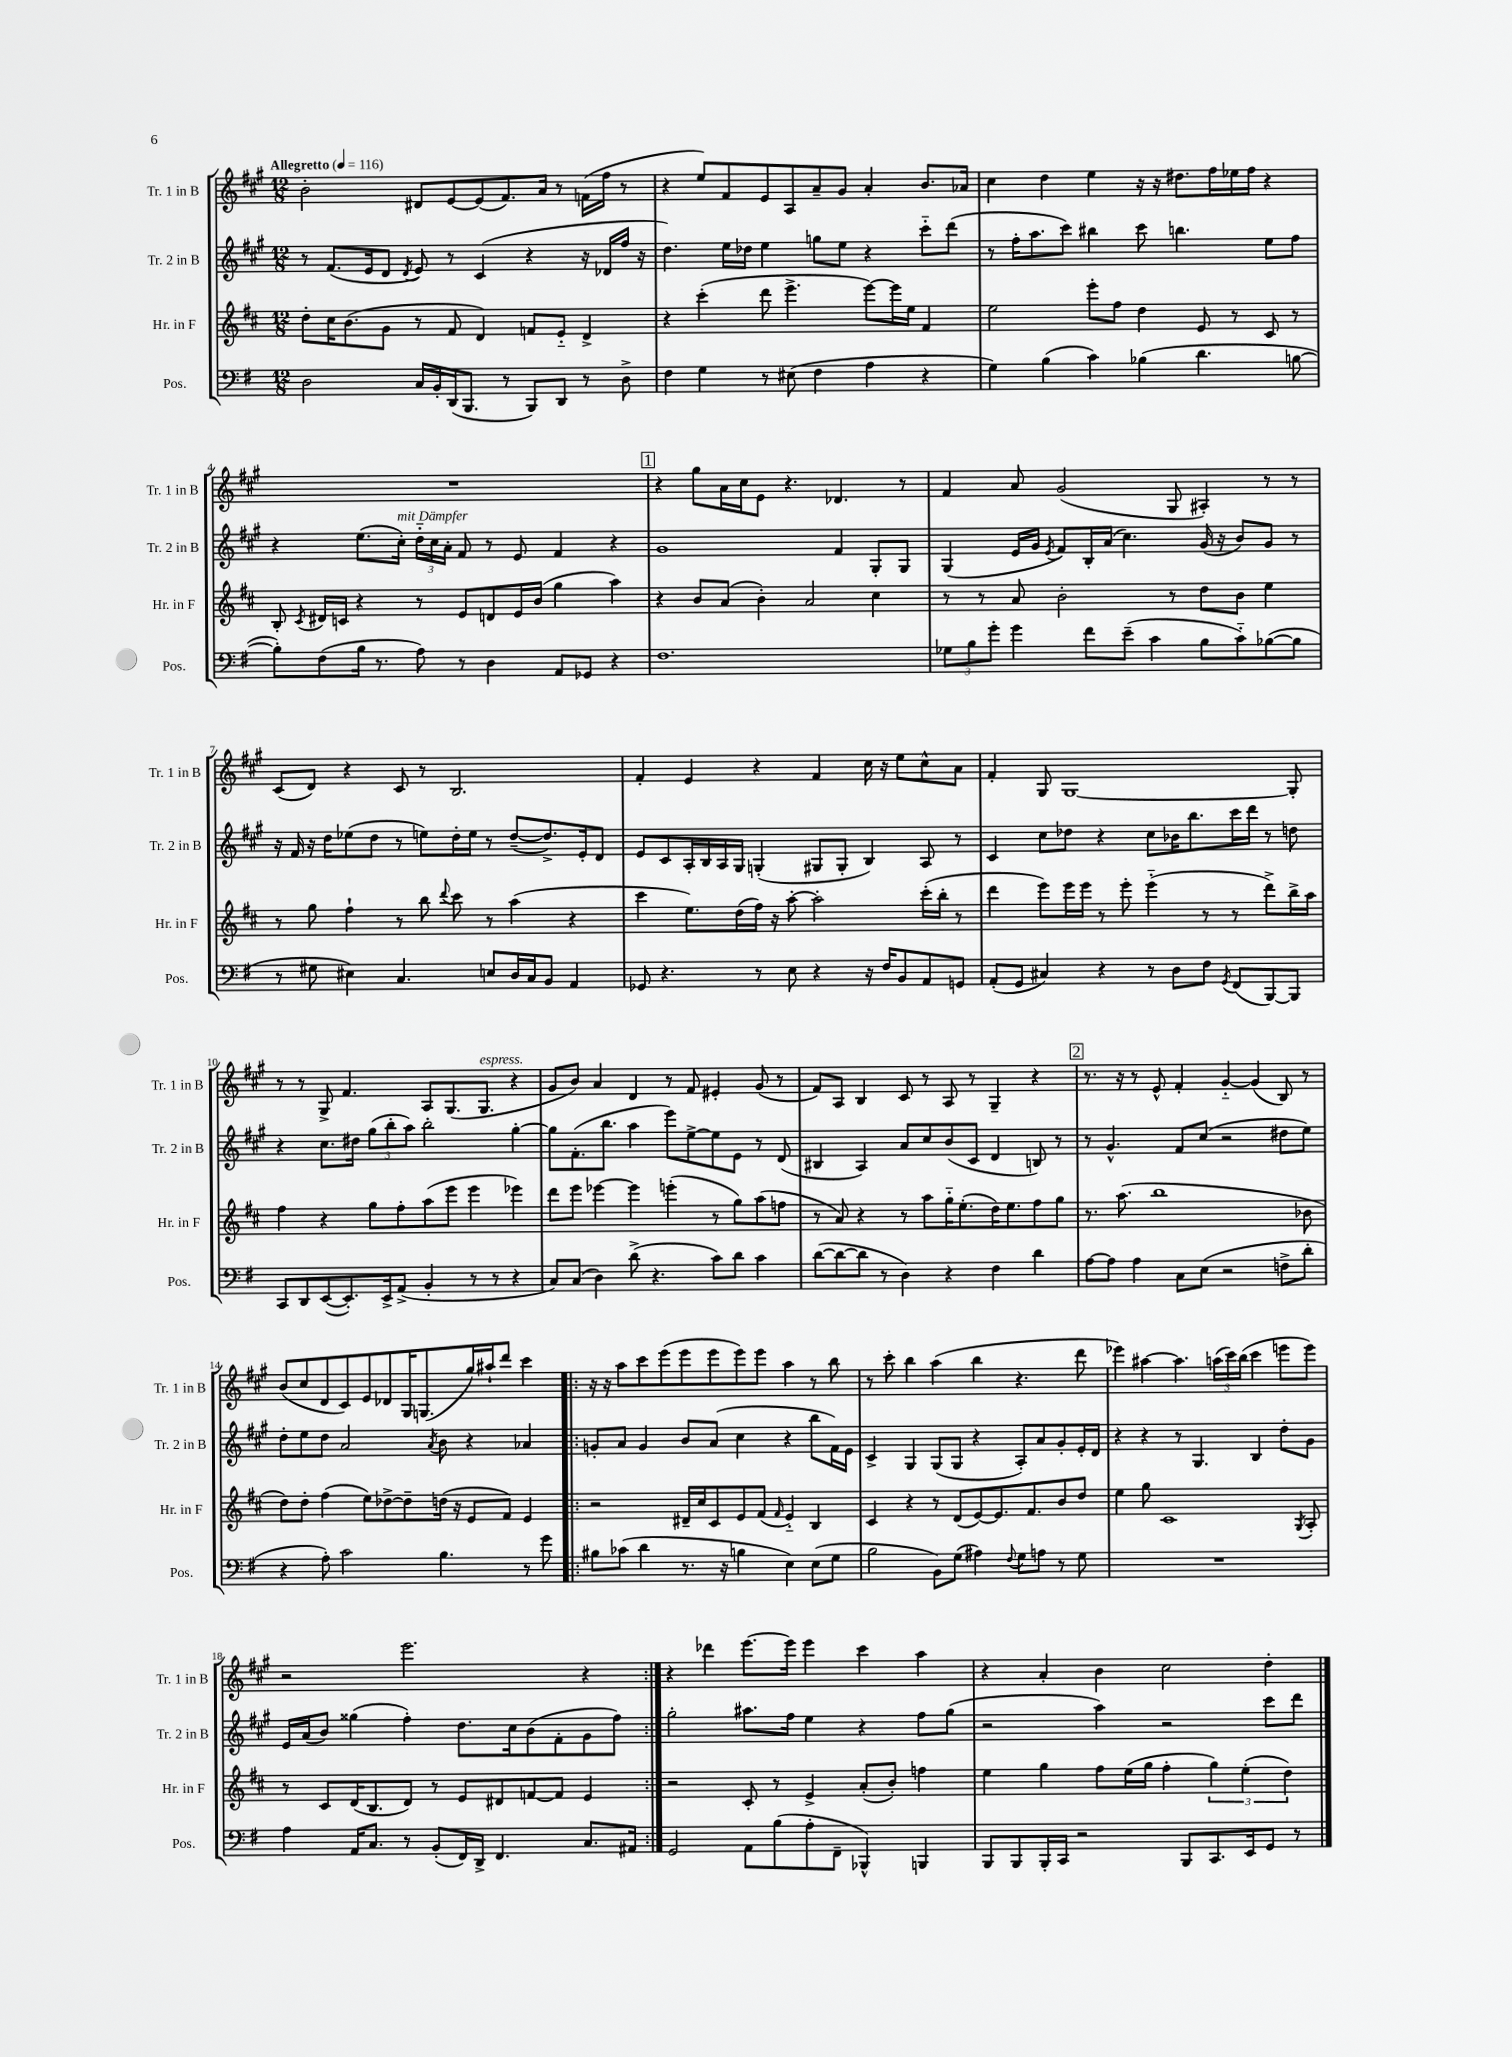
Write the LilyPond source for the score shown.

<<
\new StaffGroup <<
\new Staff = "s0" \with { instrumentName = "Tr. 1 in B" shortInstrumentName = "Tr. 1 in B" } {
    \clef treble \key a \major \numericTimeSignature \time 12/8 \tempo "Allegretto" 4 = 116
    \autoBeamOff b'2-. dis'8[ e'8~ e'8( fis'8.) a'16] r8 f'16[( fis''16] r8 |
    r4 e''8[) fis'8 e'8 a8 a'8-- gis'8] a'4-. b'8.[ aes'16] |
    cis''4 d''4 e''4 r16 r16 dis''8.[ fis''16 ees''16 fis''16] r4 |
    R1. |
    \mark \markup { \box "1" } r4 gis''8[ a'16 cis''16 e'8] r4. des'4. r8 |
    fis'4 a'8 gis'2( gis8 ais4-.) r8 r8 |
    cis'8[( d'8]) r4 cis'8 r8 b2. |
    fis'4-. e'4 r4 fis'4 cis''16 r16 e''8[ cis''8-^ a'8] |
    fis'4-. gis8 gis1~ gis8-. |
    r8 r8 gis8-> fis'4. a8[ gis8.( gis8.]^\markup { \italic "espress." } r4 |
    gis'8[ b'8]) a'4 d'4 r8 fis'8 eis'4-. gis'8( r8 |
    fis'8[) a8] b4 cis'8 r8 a8 r8 gis4-- r4 |
    \mark \markup { \box "2" } r8. r16 r8 e'8-^ fis'4-. gis'4~-_ gis'4( b8) r8 |
    b'8[( cis''8 d'8 cis'8) e'8 des'8 gis16 g8.( gis''16) ais''16-! d'''8] cis'''4 |
    \repeat volta 2 { r16 r16 a''8[ cis'''8 e'''8( e'''8 e'''8 e'''8) e'''8] a''4 r8 b''8 |
    r8 cis'''8-. b''4 a''4( b''4 r4. d'''8 |
    ees'''4) ais''4~ ais''4. \tuplet 3/2 { a''16[( cis'''16) b''16]( } cis'''4 e'''8[ e'''8]) |
    r2 e'''2. r4 | }
    r4 des'''4 e'''8.[~ e'''16] e'''4 cis'''4 a''4 |
    r4 a'4-. b'4 cis''2 d''4-. \bar "|." |
}
\new Staff = "s1" \with { instrumentName = "Tr. 2 in B" shortInstrumentName = "Tr. 2 in B" } {
    \clef treble \key a \major \numericTimeSignature \time 12/8
    \autoBeamOff r8 fis'8.[( e'16 d'8] \acciaccatura { d'8 } e'8) r8 cis'4( r4 r16 des'16[ fis''16] r16 |
    d''4.) e''16[ des''16] e''4 g''8[ e''8] r4 cis'''8[-_ d'''8]( |
    r8 fis''16[-. a''8. cis'''8]) bis''4 cis'''8 b''4. e''8[ fis''8] |
    r4 e''8.[( cis''16]-.^\markup { \italic "mit Dämpfer" }) \tuplet 3/2 { d''16[-_ cis''16 a'16]-. } fis'8 r8 e'8 fis'4 r4 |
    \mark \markup { \box "1" } gis'1 fis'4 gis8[-. gis8] |
    gis4( e'16[ gis'16] \acciaccatura { e'8 } fis'8[) b16-. a'16]( cis''4.) gis'16( r16 b'8[) gis'8] r8 |
    r16 fis'16 r16 d''16[ ees''8( d''8] r8 e''8[) d''16-. e''16] r8 d''8[~--( d''8.->) e'16-. d'8] |
    e'8[ cis'8 a16-. b16 a16 gis16] g4-.( gis8[ gis8]-. b4) a8 r8 |
    cis'4 cis''8[ des''8] r4 cis''8[ bes'16 b''8. cis'''16 d'''16] r8 d''8 |
    r4 cis''8.[ dis''16] \tuplet 3/2 { gis''8[( b''8-. a''8]) } b''2-. gis''4~-. |
    gis''8[ fis'8.-.( b''8.] a''4 e'''8[) e''8~-> e''8 e'8] r8 d'8( |
    bis4 a4) a'8[ cis''8 b'8( cis'8] d'4 b8) r8 |
    \mark \markup { \box "2" } r8 gis'4.-^ fis'8[ cis''8]( r2 dis''8[ e''8]) |
    d''8[-. e''8 d''8] a'2 \acciaccatura { a'8 } b'8 r4 aes'4 |
    \repeat volta 2 { g'8[-. a'8] g'4 b'8[ a'8]( cis''4 r4 b''8[ fis'16) e'16] |
    cis'4-> gis4 gis8[( gis8] r4 a8[-.) a'8 gis'8-. e'16-. d'16] |
    r4 r4 r8 gis4. b4 d''8[-. gis'8] |
    e'16[ a'16( b'8]) gisis''4( fis''4-.) d''8.[ cis''16 b'8( fis'8-. gis'8 fis''8]) | }
    gis''2-. ais''8.[ fis''16] e''4 r4 fis''8[ gis''8]( |
    r2 a''4) r2 cis'''8[ d'''8] \bar "|." |
}
\new Staff = "s2" \with { instrumentName = "Hr. in F" shortInstrumentName = "Hr. in F" } {
    \clef treble \key d \major \numericTimeSignature \time 12/8
    \autoBeamOff d''8[-. cis''16 b'8.( g'8] r8 fis'8 d'4) f'8[ e'8]-_ d'4-> |
    r4 cis'''4-.( d'''8 e'''4.-> e'''8[~) e'''16 e''16] fis'4 |
    e''2 e'''8[-. fis''8] d''4 e'8 r8 cis'8 r8 |
    b8-. \acciaccatura { cis'8 } dis'16[ c'16] r4 r8 e'8[ d'8 e'16 b'16]( g''4 a''4) |
    \mark \markup { \box "1" } r4 b'8[ a'8]( b'4-.) a'2 cis''4 |
    r8 r8 a'8 b'2-. r8 d''8[ b'8] e''4 |
    r8 g''8 fis''4-! r8 b''8 \appoggiatura { d'''8 } cis'''8 r8 a''4( r4 |
    cis'''4 e''8.[) d''16( fis''16]) r16 a''8~-. a''2-. cis'''16[-.( b''16]-. r8 |
    d'''4 e'''8[) e'''16 e'''16] r8 e'''8-. e'''4-_( r8 r8 d'''8[->) b''16-> a''16] |
    fis''4 r4 g''8[ fis''8-. a''8( e'''8] e'''4 ees'''4) |
    d'''8[ e'''8] ees'''4~ ees'''4 e'''4-.( r8 g''8[) a''8( f''8] |
    r8 a'8) r4 r8 a''8[ g''16-_ e''8.-.( d''16) e''8. fis''8 g''8] |
    \mark \markup { \box "2" } r8. a''8.( b''1 bes'8 |
    d''8[) d''8]-. fis''4( e''8[) des''8~-> des''8-- d''16]( r16 e'8[ fis'8]) e'4 |
    \repeat volta 2 { r2 dis'16[-- cis''16 cis'8 e'8 fis'8]( \grace { fis'16 } e'4-_) b4 |
    cis'4 r4 r8 d'8[( e'8~) e'8. fis'8. b'8 d''8] |
    e''4 g''8 cis'1 \acciaccatura { g8 } a8-. |
    r8 cis'8[ d'16( b8. d'8]) r8 e'8[ dis'8 f'8~ f'8] e'4 | }
    r2 cis'8-. r8 e'4-> a'8[-.( b'8]-.) f''4 |
    e''4 g''4 fis''8[ e''16( g''16] fis''4-. \tuplet 3/2 { g''4) e''4-.( d''4) } \bar "|." |
}
\new Staff = "s3" \with { instrumentName = "Pos." shortInstrumentName = "Pos." } {
    \clef bass \key g \major \numericTimeSignature \time 12/8
    \autoBeamOff d2 c16[ b,16-. d,16( b,,8.] r8 b,,8[) d,8] r8 d8-> |
    fis4 g4 r8 eis8( fis4 a4 r4 |
    g4) b4( c'4) bes4( d'4. b8~ |
    b8[-.) fis8( b16] r8. a8) r8 d4 a,8[ ges,8] r4 |
    \mark \markup { \box "1" } fis1. |
    \tuplet 3/2 { ges8[ b8 g'8]-. } g'4 fis'8[ e'8]--( c'4 b8[ c'8-_) bes8~( bes8] |
    r8 gis8 eis4) c4. e8[ d16 c16 b,8] a,4 |
    ges,8 r4. r8 e8 r4 r16 fis16[ b,8 a,8 g,8] |
    a,8[-.( g,8] cis4) r4 r8 d8[ fis8] \acciaccatura { g,8 } fis,8[( b,,8~) b,,8] |
    c,8[ d,8 e,8~( e,8.-.) e,16-> a,8]->( b,4-. r8 r8 r4 |
    c8[) c8]( d4) d'8->( r4. c'8[) d'8] c'4 |
    d'8[~( d'8~ d'8] r8 d4) r4 fis4 d'4 |
    \mark \markup { \box "2" } a8[~ a8] a4 c8[ e8]( r2 f8[-> d'8]-. |
    r4 a8-.) c'2 b4. r8 g'8 |
    \repeat volta 2 { bis8[ ces'8]( d'4 r8. r16 b4 e4) e8[( g8] |
    b2 b,8[) g8]( ais4) \appoggiatura { fis8 } g8[ a8] r8 g8 |
    R1. |
    a4 a,16[ c8.] r8 b,8[-.( fis,16) d,16]-> fis,4. c8.[ ais,16] | }
    g,2 a,8[ b8( a8-. fis,8]-- bes,,4-^) b,,4 |
    b,,8[ b,,8 b,,16-. c,16] r2 b,,8[ c,8. e,16 g,8] r8 \bar "|." |
}
>>
>>
